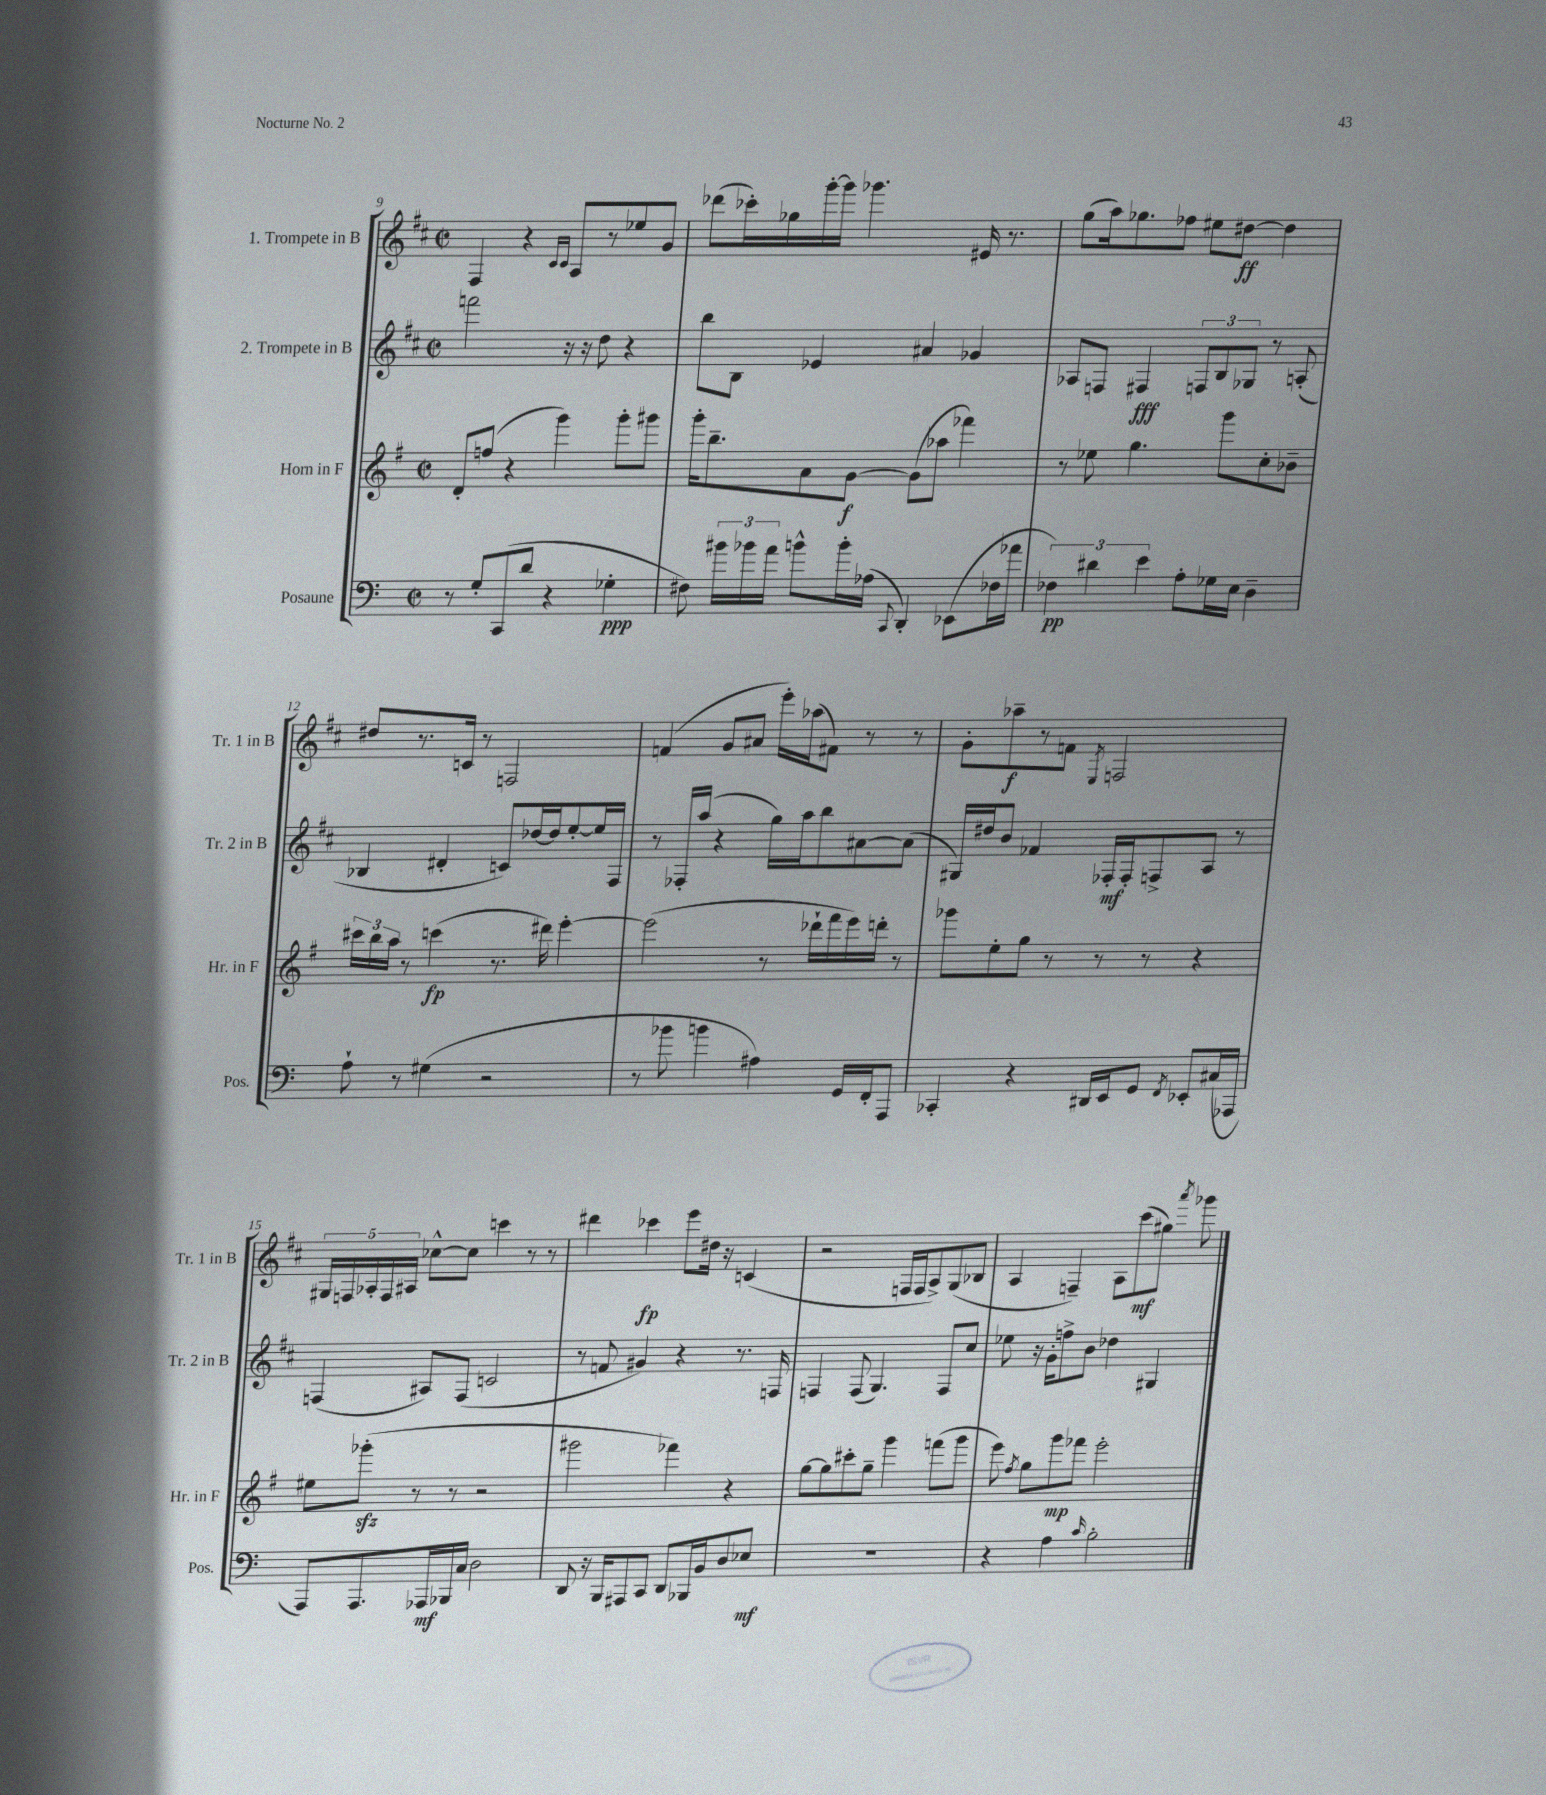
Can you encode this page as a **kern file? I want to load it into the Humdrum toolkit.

**kern	**kern	**kern	**kern
*staff4	*staff3	*staff2	*staff1
*clefF4	*clefG2	*clefG2	*clefG2
*k[]	*k[f#]	*k[f#c#]	*k[f#c#]
*M2/2	*M2/2	*M2/2	*M2/2
*met(c|)	*met(c|)	*met(c|)	*met(c|)
8r	8d'/L	2fff\	4F#/
8G'/L	(8ff/J	.	.
(8CC/	4r	.	4r
8d/J	.	.	.
.	.	.	16qqc#/LL
.	.	.	16qqc#/JJ
4r	4ggg\)	16r	8A/L
.	.	16r	.
.	.	8dd\	8r
4G-'\	8ggg'\L	4r	8ee-/
.	8ggg#\J	.	8g/J
=	=	=	=
8F#\)	16ggg'\LK	8bb\L	(8ddd-\L
.	8.bb~\	.	.
24b#\LL	.	8B\J	16ccc-'\L)
24b-\	.	.	.
.	.	.	16gg-\
24a\JJ	.	.	.
8b^^\L	8a\	4e-/	[16ggg'\
.	.	.	16ggg\]JJ
16b'\L	[8g\J	.	4.ggg-\
(16A-\JJ	.	.	.
8qqCC/	.	.	.
4DD'/)	(8g\]L	4a#/	.
.	8aa-\J	.	.
(8EE-\L	4fff-\)	4g-/	16e#/
.	.	.	8.r
16F-\L	.	.	.
16a-\JJ	.	.	.
=	=	=	=
6F-\)	8r	8A-/L	(8gg\L
.	8ee-\	8F/J	16aa\k)
6d#\	.	.	.
.	.	.	8.gg-\
.	4.gg\	4F#/	.
6e\	.	.	.
.	.	.	8ff-\J
8A'\L	.	12F/L	8ee#\L
.	.	12B/	.
16G-\L	8ggg\L	.	[8dd#\J
.	.	12G-/J	.
16E\JJ	.	.	.
4D~\	8cc'\	8r	4dd#\]
.	8b-~\J	(8A'/	.
=	=	=	=
8A`\	24ccc#\LL	4B-/	8dd#/L
.	24bb\	.	.
.	24aa\JJ	.	.
8r	8r	.	8.r
(4G#\	(4ccc\	4d#'/	.
.	.	.	16c/Jk
.	.	.	8r
2r	8.r	8c/L)	2F/
.	.	[16dd-/L	.
.	16ddd#\)	16dd-/]J	.
.	[4eee'\	[8ee'/	.
.	.	16ee/]L	.
.	.	16F#/JJ	.
=	=	=	=
8r	(2eee\]	8r	(4f/
8b-\	.	16F-'/LL	.
.	.	(16aa/JJ	.
4b\	.	4r	8g/L
.	.	.	8a#/J
4A#\)	8r	16gg\LL)	16eee'\LL)
.	.	16aa\J	(16aa-\J
.	16ddd-`\LL	8bb\	8f#\J)
.	16fff#\	.	.
16GG/LL	16eee\)	[8a#\	8r
16FF'/J	16ddd'\JJ	.	.
8AAA/J	8r	(8a#\]J	8r
=	=	=	=
4CC-'/	8ggg-\L	16G#/LL)	8g'\L
.	.	16dd#/J	.
.	8ee'\	8b/J	8aa-~\
4r	8gg\J	4f-/	8r
.	8r	.	8f\J
.	.	.	8qE/
16DD#/LL	8r	16F-'/LL	2F/
16EE/J	.	16F-'/J	.
8GG/J	8r	8F^/	.
8qFF/	.	.	.
8EE-'/L	4r	8A/J	.
(16C#/L	.	8r	.
16AAA-/JJ	.	.	.
=	=	=	=
8AAA/L)	8ee#\L	(4F/	20G#/LL
.	.	.	20F/
.	.	.	20A-'/
8.AAA/	(8ggg-'\J	.	.
.	.	.	20F/
.	.	.	20A#/JJ
.	8r	8A#/L)	[8cc-^^\L
16AAA-/L	.	.	.
16BBB-/	8r	(8F/J	8cc-\]J
16C/JJ	.	.	.
2D\	2r	2c/	4ccc\
.	.	.	8r
.	.	.	8r
=	=	=	=
8DD/	2ggg#\	8r	4ddd#\
16r	.	8f/	.
16BBB/LK	.	.	.
8AAA#/	.	4g#/)	4ccc-\
8CC/J	.	.	.
8DD/L	4fff-\)	4r	8eee\L
16BBB-/L	.	.	16dd#\Jk
16BB/J	.	.	16r
8D/	4r	8.r	(4c/
8E-/J	.	.	.
.	.	16F/	.
=	=	=	=
1r	[8gg\L	4F/	2r
.	8gg\]	.	.
.	8ccc#'\	(8F/	.
.	8gg~\J	4.G/)	.
.	4ggg\	.	16F/LL
.	.	.	16F/J
.	.	.	8A^/)
.	(8fff\L	8F/L	(8G/
.	8ggg\J	8cc#/J	8B-/J
=	=	=	=
4r	8eee\)	8ee-\	4A/
.	8qff#/	.	.
.	8gg\L	16r	.
.	.	16g'\LK	.
4A\	8ggg\	8ff^\	4F~/)
.	8fff-\J	8b\J	.
16qqc/	.	.	.
2B'\	2eee'\	4dd-\	8A\L
.	.	.	(8ccc#\
.	.	4G#/	8gg#\J)
.	.	.	8qaaa/
.	.	.	8ggg-\
==	==	==	==
*-	*-	*-	*-
